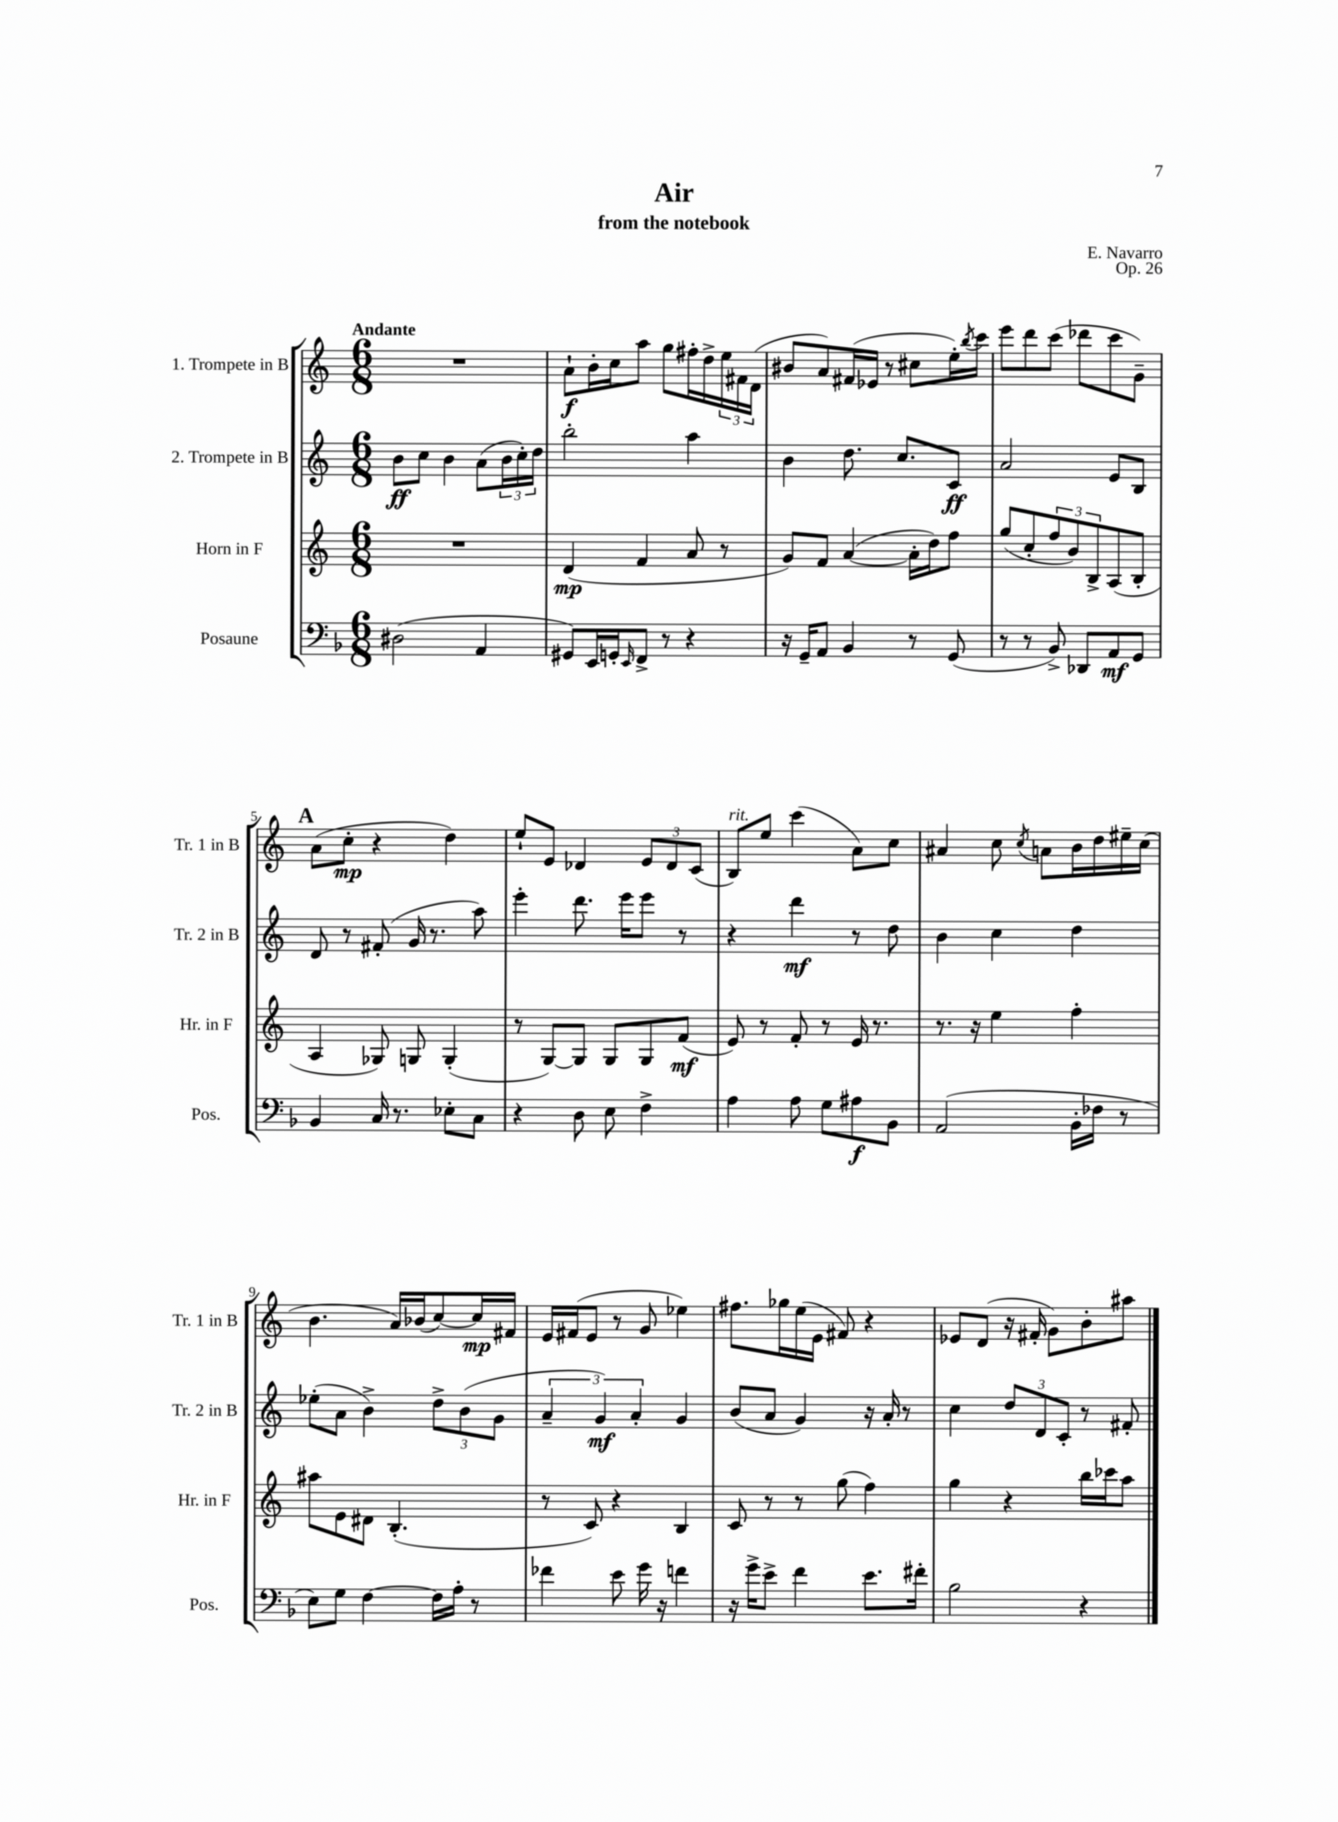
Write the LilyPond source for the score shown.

\header { title = "Air" composer = "E. Navarro" subtitle = "from the notebook" opus = "Op. 26" }
<<
\new StaffGroup <<
\new Staff = "s0" \with { instrumentName = "1. Trompete in B" shortInstrumentName = "Tr. 1 in B" } {
    \clef treble \key c \major \numericTimeSignature \time 6/8 \tempo "Andante"
    R2. |
    a'8-!\f b'16-. c''16 a''8 g''8 fis''16-. d''16-> \tuplet 3/2 { e''16 fis'16 d'16( } |
    bis'8 a'8) fis'16( ees'16 r8 cis''8 e''16-.) \acciaccatura { b''8 } c'''16 |
    e'''8 d'''8 c'''8( des'''8 c'''8 g'8--) |
    \mark \markup { \bold "A" } a'8( c''8-.\mp r4 d''4) |
    e''8-! e'8 des'4 \tuplet 3/2 { e'8 des'8 c'8( } |
    b8^\markup { \italic "rit." }) e''8 c'''4( a'8) c''8 |
    ais'4 c''8 \acciaccatura { c''8 } a'8 b'16 d''16 eis''16-- c''16( |
    b'4. a'16) bes'16( c''8~) c''16\mp fis'16 |
    e'16 fis'16( e'8 r8 g'8 ees''4) |
    fis''8. ges''16 e''16( e'16 fis'8) r4 |
    ees'8 d'8( r16 fis'16-. g'8) b'8-. ais''8 \bar "|." |
}
\new Staff = "s1" \with { instrumentName = "2. Trompete in B" shortInstrumentName = "Tr. 2 in B" } {
    \clef treble \key c \major \numericTimeSignature \time 6/8
    b'8\ff c''8 b'4 a'8( \tuplet 3/2 { b'16 c''16-.) d''16 } |
    b''2-. a''4 |
    b'4 d''8. c''8. c'8\ff |
    a'2 e'8 b8 |
    \mark \markup { \bold "A" } d'8 r8 fis'8-.( g'16 r8. a''8) |
    e'''4-. d'''8. e'''16 e'''8 r8 |
    r4 d'''4\mf r8 d''8 |
    b'4 c''4 d''4 |
    ees''8-.( a'8 b'4->) \tuplet 3/2 { d''8-> b'8( g'8 } |
    \tuplet 3/2 { a'4-- g'4\mf) a'4-. } g'4 |
    b'8( a'8 g'4) r16 a'16-. r8 |
    c''4 \tuplet 3/2 { d''8 d'8 c'8-. } r8 fis'8-. \bar "|." |
}
\new Staff = "s2" \with { instrumentName = "Horn in F" shortInstrumentName = "Hr. in F" } {
    \clef treble \key c \major \numericTimeSignature \time 6/8
    R2. |
    d'4\mp( f'4 a'8 r8 |
    g'8) f'8 a'4~( a'16-. d''16) f''8 |
    g''8( c''8-. \tuplet 3/2 { f''8 b'8) b8-> } a8( b8-. |
    \mark \markup { \bold "A" } a4 ges8) g8 g4-.( |
    r8 g8~) g8 g8 g8 f'8\mf( |
    e'8) r8 f'8-. r8 e'16 r8. |
    r8. r16 e''4 f''4-. |
    ais''8 e'8 dis'8 b4.-.( |
    r8 c'8) r4 b4 |
    c'8 r8 r8 g''8( f''4) |
    g''4 r4 b''16 ces'''16 a''8 \bar "|." |
}
\new Staff = "s3" \with { instrumentName = "Posaune" shortInstrumentName = "Pos." } {
    \clef bass \key f \major \numericTimeSignature \time 6/8
    dis2( a,4 |
    gis,8) e,16 g,16-. \grace { e,16 } f,8-> r8 r4 |
    r16 g,16-- a,8 bes,4 r8 g,8( |
    r8 r8 bes,8->) des,8 a,8\mf g,8 |
    \mark \markup { \bold "A" } bes,4 c16 r8. ees8-. c8 |
    r4 d8 e8 f4-> |
    a4 a8 g8 ais8\f bes,8 |
    a,2( bes,16-. fes16 r8 |
    e8) g8 f4~ f16 a16-. r8 |
    fes'4 e'8 g'16 r16 f'4 |
    r16 g'16-> e'8-> f'4 e'8. fis'16-. |
    bes2 r4 \bar "|." |
}
>>
>>
